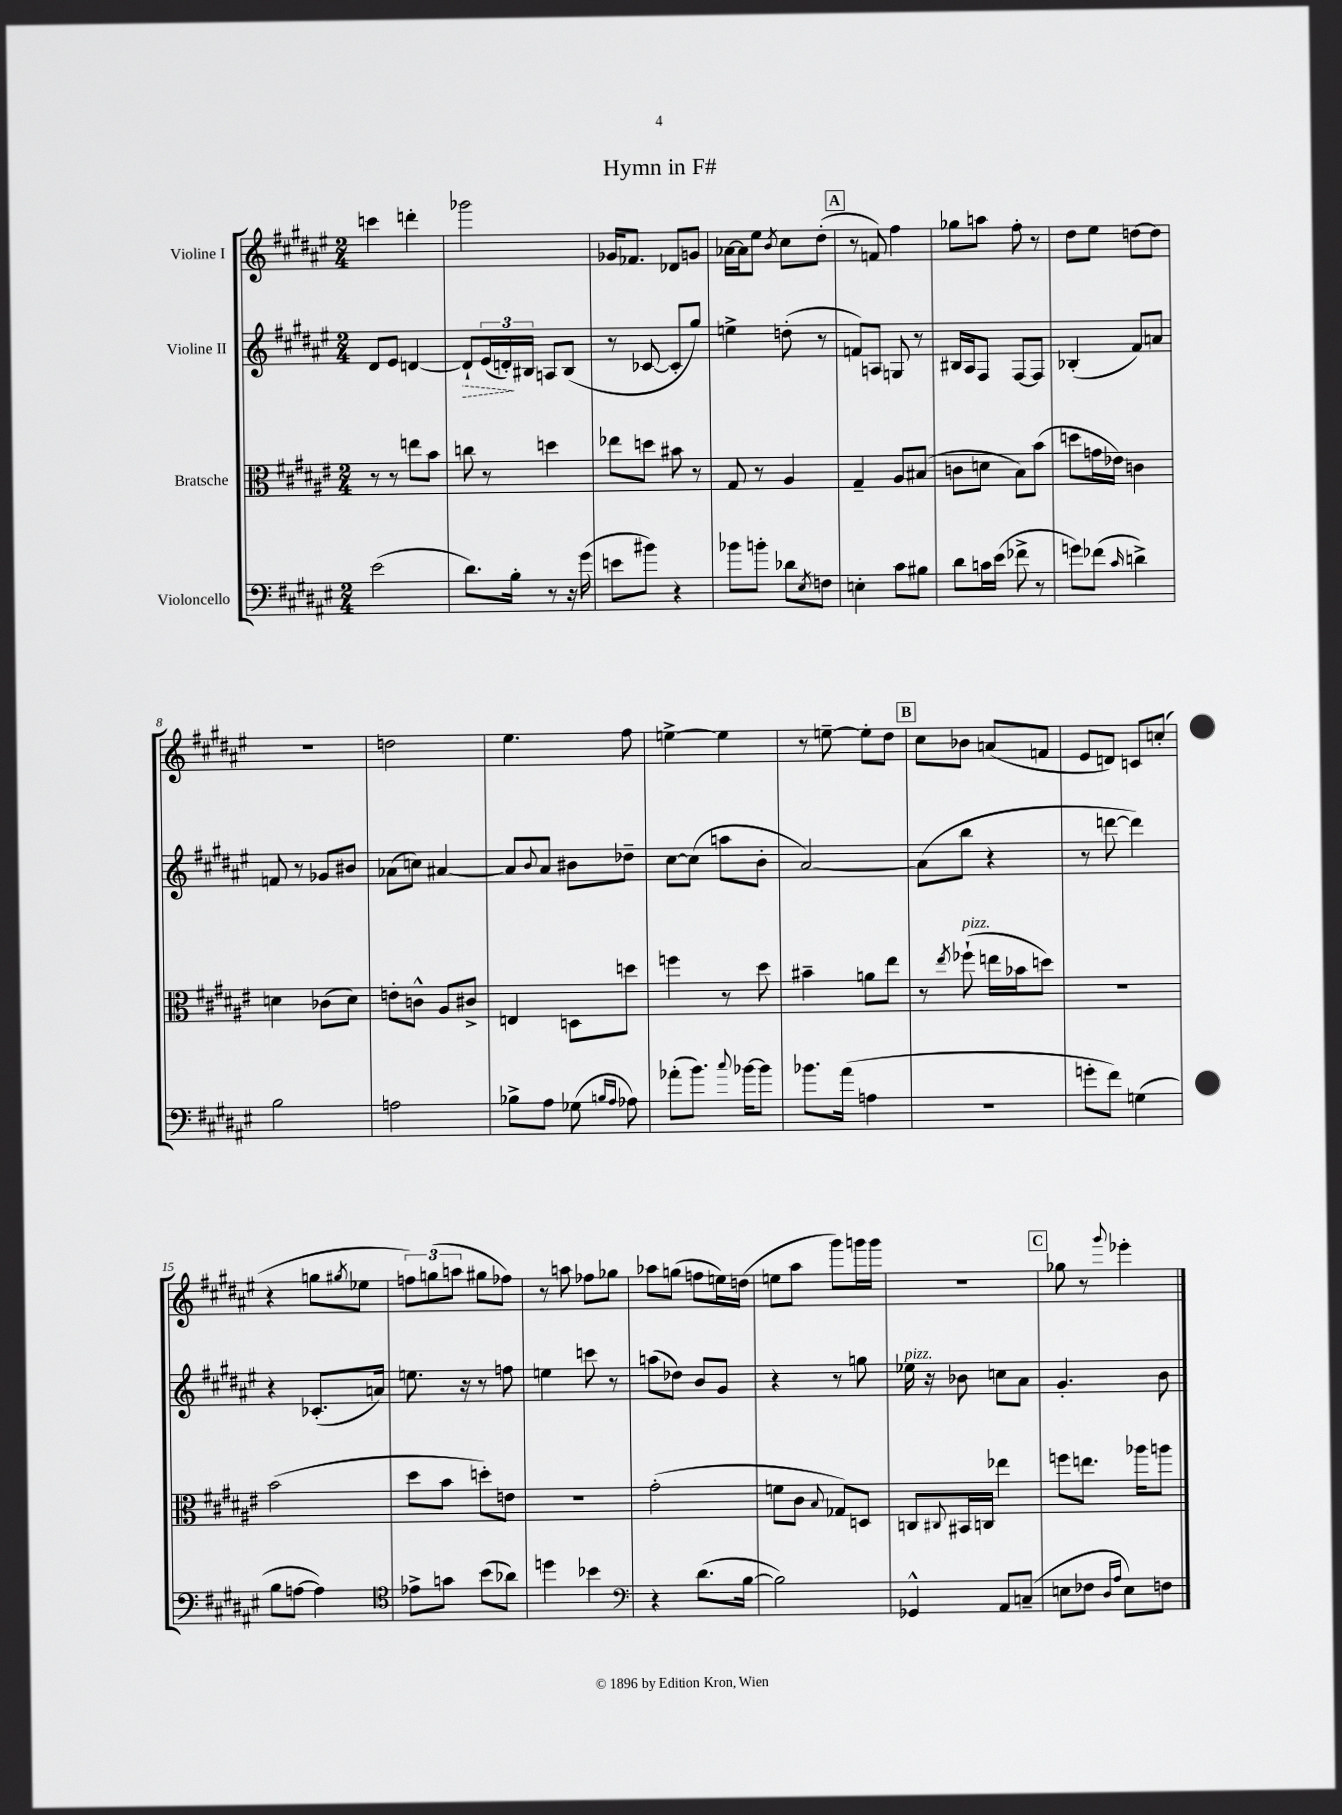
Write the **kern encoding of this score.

**kern	**kern	**kern	**kern
*staff4	*staff3	*staff2	*staff1
*clefF4	*clefC3	*clefG2	*clefG2
*k[f#c#g#d#a#e#]	*k[f#c#g#d#a#e#]	*k[f#c#g#d#a#e#]	*k[f#c#g#d#a#e#]
*M2/4	*M2/4	*M2/4	*M2/4
(2e#\	8r	8d#/L	4ccc\
.	8r	8e#/J	.
.	8ee\L	[4d/	4ddd'\
.	8b\J	.	.
=	=	=	=
8.d#\L)	8cc\	8d`/]L	2ggg-\
.	8r	(24e#/L	.
.	.	24d'/)	.
16B'\Jk	.	.	.
.	.	24B#/JJ	.
8r	4dd\	8A/L	.
16r	.	(8B#/J	.
(16g#\	.	.	.
=	=	=	=
8e\L	8ee-\L	8r	16g-/LK
.	.	.	8.f-/J
8b#\J)	8dd\J	[8c-/	.
4r	8b#\	8c-'/]L	8d-/L
.	8r	8gg#/J)	8g/J
=	=	=	=
8b-\L	8G#/	4ee^\	[16a-\LL
.	.	.	16a-\]J
8b'\J	8r	.	8ee#\J
.	.	.	8qb/
8d-\L	4A#/	(8dd'\	8cc#\L
8qE#/	.	.	.
8F\J	.	8r	(8dd#'\J
=	=	=	=
4E'\	4G#~/	8f/L)	8r
.	.	8A/J	8f/)
8c#\L	8A#/L	8G/	4ff#\
8B#\J	(8B#/J	8r	.
=	=	=	=
8d#\L	8c\L	16B#/LL	8gg-\L
.	.	16A#/J	.
16c\L	8d\J	8F#/J	8aa\J
(16e#\JJ	.	.	.
8f-^\	8B\L)	[8F#/L	8ff#'\
8r	(8b\J	8F#/]J	8r
=	=	=	=
8g\L)	8dd\L	(4B-'/	8dd#\L
(8f-\J	16g\L	.	8ee#\J
.	16e-\JJ)	.	.
16qqc#/	.	.	.
4d^\)	4c\	8f#/L)	[8dd\L
.	.	8a/J	8dd\]J
=	=	=	=
2B\	4d\	8f/	2r
.	.	8r	.
.	(8c-\L	8g-/L	.
.	8d\J)	8b#/J	.
=	=	=	=
2A\	8e'\L	(8a-\L	2dd\
.	8c^^\J	8cc\J)	.
.	8A#/L	[4a#/	.
.	8c#^/J	.	.
=	=	=	=
8B-^\L	4E/	8a#/]L	4.ee#\
.	.	8qqb/	.
8A#\J	.	8a#/J	.
(8G-\	8D\L	8b#\L	.
16qqB/LL	.	.	.
16qqA#/JJ	.	.	.
8A-\)	8dd\J	8dd-~\J	8ff#\
=	=	=	=
(8a-'\L	4ff\	[8cc#\L	[4ee^\
8.b\J)	.	(8cc#\]J	.
.	8r	8aa\L	4ee\]
8qqcc#/	.	.	.
[16b-\LK	.	.	.
8b-\]J	8dd#\	8b'\J	.
=	=	=	=
8.b-\L	4b#~\	[2a#/)	8r
.	.	.	[8ee~\
(16a#\Jk	.	.	.
4A\	8a\L	.	8ee'\]L
.	8ee#\J	.	8dd#\J
=	=	=	=
2r	8r	(8a#\]L	8cc#\L
.	8qee#/	.	.
.	(8ff-`\	8bb\J	8b-\J
.	16ee\LL	4r	(8a/L
.	16b-\J	.	.
.	8dd\J)	.	8f/J
=	=	=	=
8g'\L	2r	8r	8e#/L
8f#\J)	.	[8ddd\	8d/J)
(4G\	.	4ddd\])	8c/L
.	.	.	(8cc'/J
=	=	=	=
8B\L	(2b\	4r	4r
[8A\J	.	.	.
4A\])	.	(8.c-'/L	8gg\L
.	.	.	8qgg#/
.	.	.	8ee-\J
.	.	16a/Jk)	.
=	=	=	=
*clefC4	*	*	*
8e-^\L	8dd#\L	8.ee\	12ff\L)
.	.	.	(12gg\
8g\J	8b\J	.	.
.	.	.	12aa\J
.	.	16r	.
(8b\L	8dd'\L)	8r	8gg#\L
8a-\J)	8e\J	8ff\	8ff-\J)
=	=	=	=
4dd\	2r	4ee\	8r
.	.	.	8aa\
4b-\	.	8ccc\	8ff-\L
.	.	8r	8gg-\J
=	=	=	=
*clefF4	*	*	*
4r	(2g#'\	(8aa\L	8aa-\L
.	.	8dd-\J)	(8gg\J
(8.d#\L	.	8b/L	8ff\L
.	.	8g#/J	16ee\L)
[16B\Jk	.	.	(16dd\JJ
=	=	=	=
2B\])	8f\L	4r	8ee\L
.	8c#\J	.	8aa#\J
.	8qqB/	.	.
.	8G-/L)	8r	8ggg#\L)
.	8D/J	8gg\	16ggg\L
.	.	.	16ggg\JJ
=	=	=	=
4GG-^^/	8C/L	16ee-\	2r
.	.	16r	.
.	8qqC#/	.	.
.	16BB#/L	8b-\	.
.	16C/JJ	.	.
8AA#/L	4ee-\	8cc\L	.
(8C~/J	.	8a#\J	.
=	=	=	=
8E\L	8ff\L	4.g#'/	8gg-\
8F-\J	8.ee\J	.	8r
16qqD#/LL	.	.	.
16qqA#/JJ	.	.	8qqggg#/
8E\L)	.	.	4eee-'\
.	16aa-\LK	.	.
8F\J	8aa\J	8b\	.
==	==	==	==
*-	*-	*-	*-
